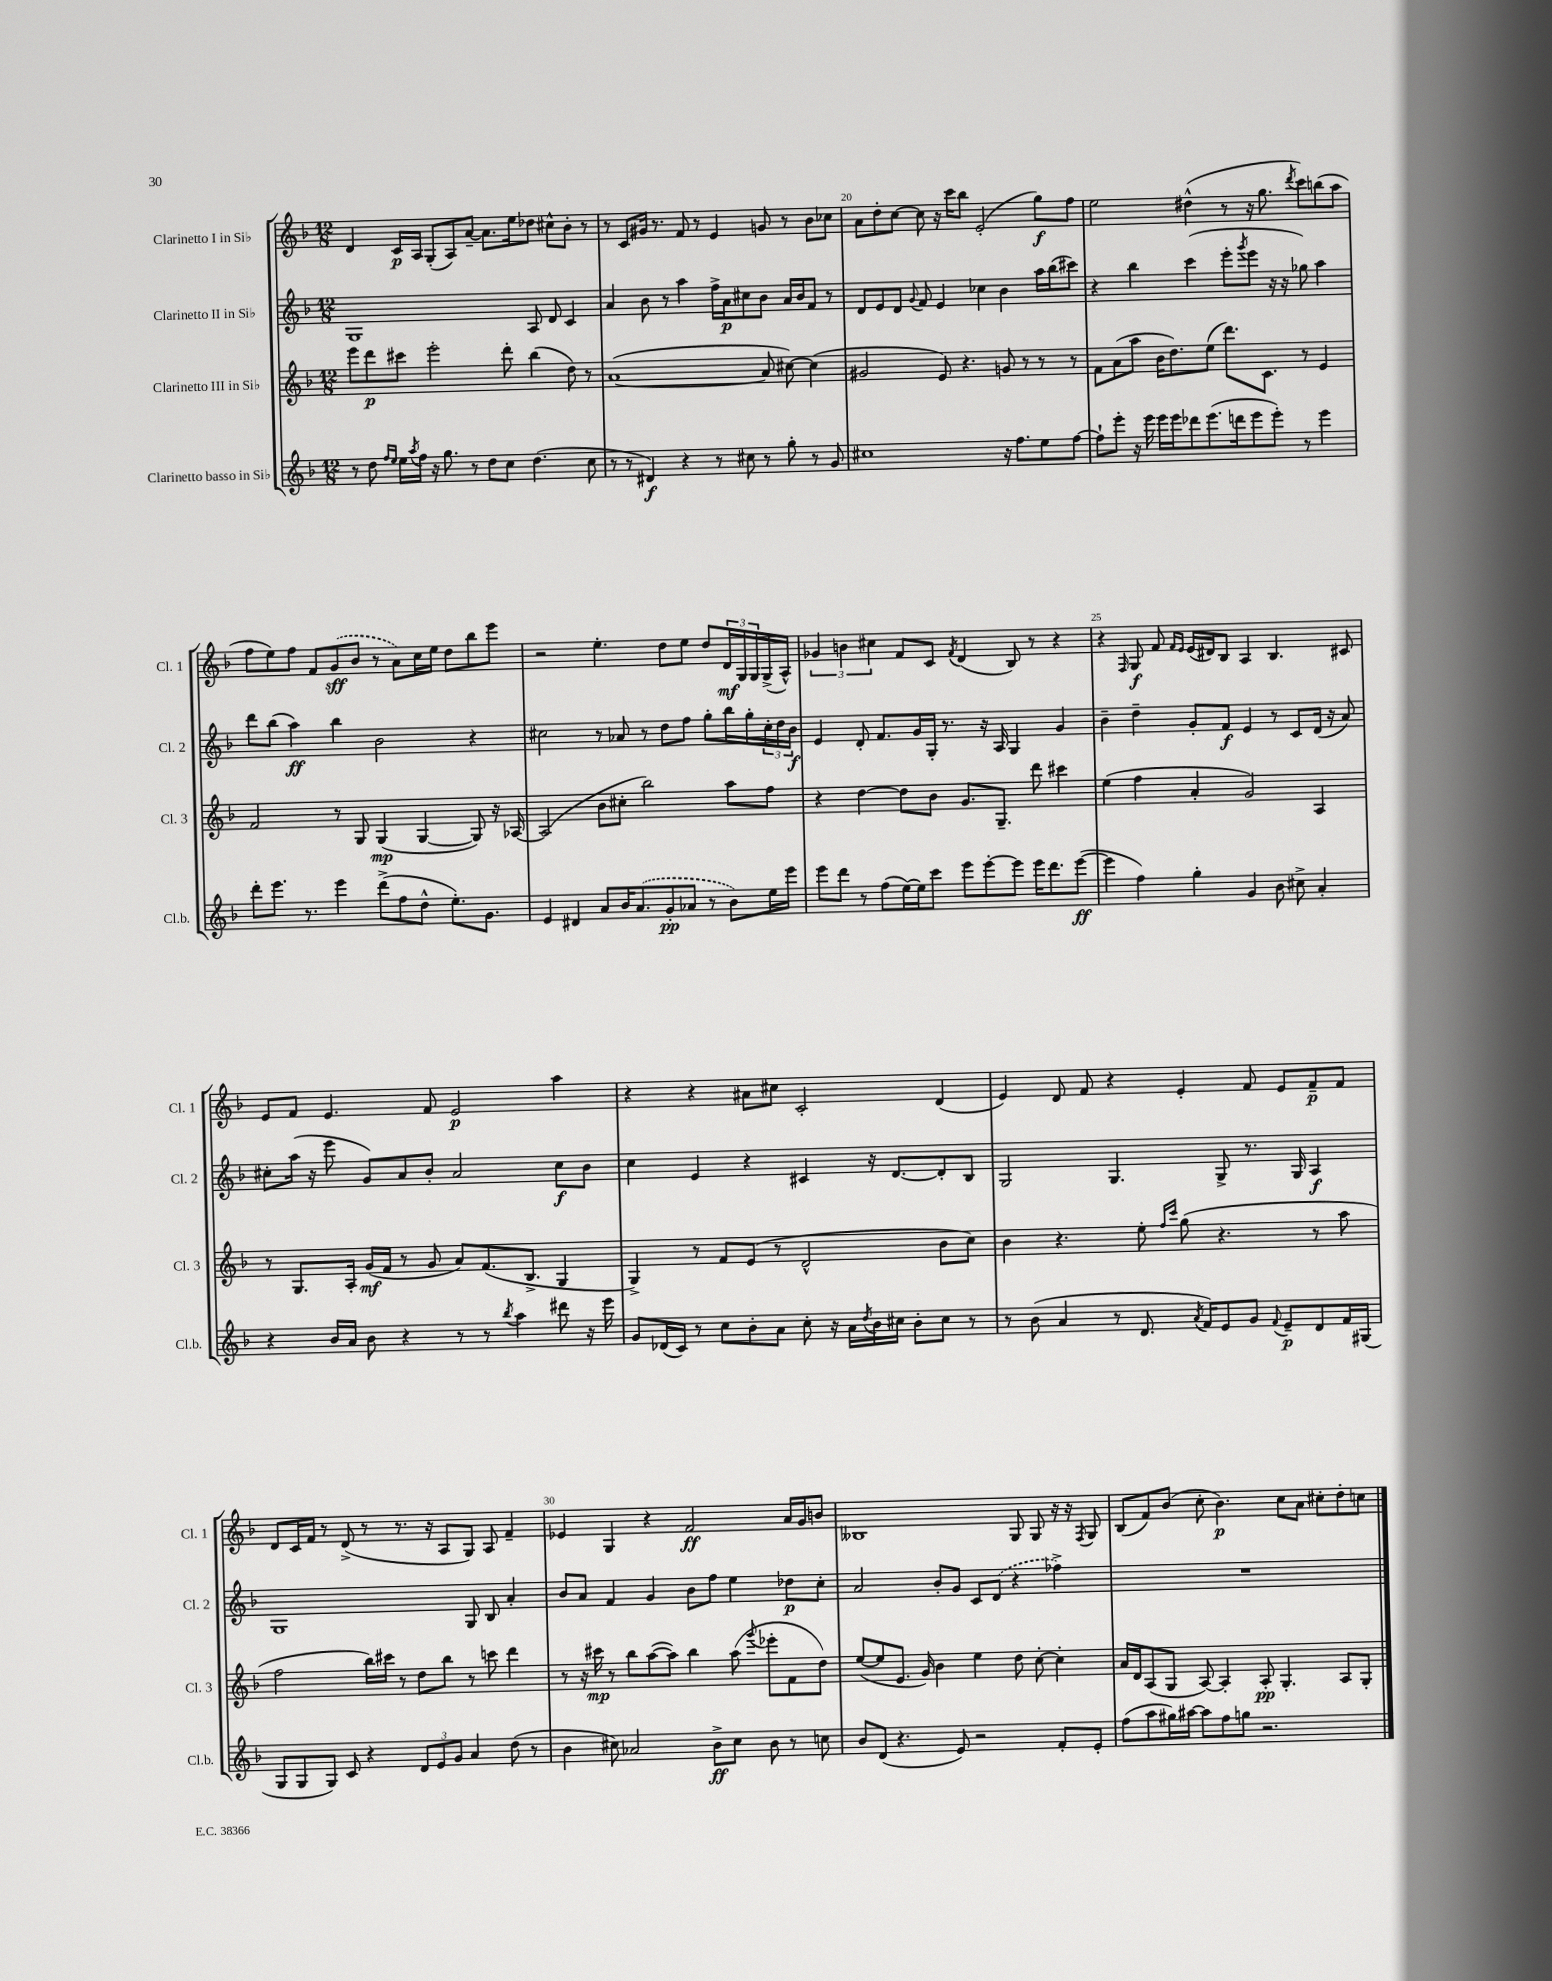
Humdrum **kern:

**kern	**kern	**kern	**kern
*staff4	*staff3	*staff2	*staff1
*clefG2	*clefG2	*clefG2	*clefG2
*k[b-]	*k[b-]	*k[b-]	*k[b-]
*M12/8	*M12/8	*M12/8	*M12/8
8r	8eee	1G	4d
8dd	8ddd	.	.
16qqff	.	.	.
16qqee	.	.	.
16ee	8ccc#	.	16c
8qaa	.	.	.
16ff	.	.	16A
16r	2eee'	.	(8G'
8.gg	.	.	.
.	.	.	8A)
8r	.	.	[8a~
8dd	.	.	8.a]
8cc	8ddd'	.	.
.	.	.	16ee
(4.dd	(4bb-	8A	8dd-
.	.	8d	8cc#^^
.	8dd)	4c	8b-'
8cc	8r	.	8r
=	=	=	=
8r	([1a	4a	8r
8r	.	.	8c
4d#)	.	8b-	16g#
.	.	.	8.r
.	.	8r	.
4r	.	4aa	8f
.	.	.	8r
8r	.	16ff^	4e
.	.	16a	.
8cc#	.	8cc#	.
8r	8a]	8b-	8g
8gg'	[8cc#)	16a	8r
.	.	16b-	.
8r	(4cc#]	8f	8b-
8g	.	8r	8cc-
=	=	=	=
1cc#	2g#	8d	8a
.	.	8e	8dd'
.	.	8d	[8cc
.	.	8qqg	.
.	.	8f	8cc]
.	8e)	4e	16r
.	.	.	16ccc
.	4.r	.	8bb-
.	.	4cc-	(2e'
16r	8g	4b-	.
8.ff	.	.	.
.	8r	.	.
8ee	8r	16aa	8gg)
.	.	(16bb-	.
[8ff	8r	8ccc#)	8ff
=	=	=	=
8ff`]	8f	4r	2ee
8eee'	(8a	.	.
16r	8aa	4bb-	.
16eee	.	.	.
16eee	16b-	.	.
16eee	8.dd)	.	.
8ddd-	.	(4ccc	(4dd#^^
(8.eee	(8ee	.	.
.	8.ddd)	8eee'	8r
16ddd	.	.	.
.	.	8qggg	.
8eee	.	8eee	16r
.	8.c	.	8.gg
8eee')	.	16r	.
.	.	16r	.
.	.	.	8qddd
8r	8r	8gg-)	8ccc)
4eee	4e	4aa	(8bb
.	.	.	8aa
=	=	=	=
8ddd'	2f	8ddd	8ff
8.eee	.	(8bb-	8ee)
.	.	4aa)	8ff
8.r	.	.	.
.	.	.	8f
4eee	8r	4bb-	(8g
.	8G	.	8b-
(8ddd^	(4G	2b-	8r
8ff	.	.	8a)
8dd^^	[4G	.	16cc
.	.	.	16ee
8.ee')	.	.	8dd
.	8G])	4r	8bb-
8.g	.	.	.
.	16r	.	8eee
.	[16A-	.	.
=	=	=	=
4e	(2A-]	2cc#	2r
4d#	.	.	.
8a	8b-	8r	4.ee'
16b-	8cc#'	8a-	.
(8.a	.	.	.
.	2bb-)	8r	.
8g'	.	8dd	8dd
8a-	.	8ff	8ee
8r	.	8gg'	8dd
8b-)	8aa	16bb-	24d
.	.	.	24G
.	.	16gg'	.
.	.	.	24G
16ee	8ff	24cc#'	(16G^
.	.	24dd	.
16eee	.	.	16A^^)
.	.	24b-	.
=	=	=	=
8eee	4r	4e	6g-
8ddd	.	.	.
.	.	.	6b
8r	[4dd	8d'	.
.	.	.	6cc#
(8ff	.	8.f	.
[16ee)	8dd]	.	8f
16ee]	.	16g	.
8ccc	8b-	16G'	8c
.	.	8.r	.
.	.	.	8qf
8eee	8.g	.	(4d
[8eee'	.	16r	.
.	8.G~	16A	.
8eee]	.	4G	8B-)
16eee	8ddd	.	8r
8.ddd	.	.	.
.	4ccc#	4g	4r
([8eee	.	.	.
=	=	=	=
4eee]	(4ee	4b-~	4r
.	.	.	16qqF
4ff)	4ff	4dd~	8G
.	.	.	8f
.	.	.	16qqf
.	.	.	16qqe
4gg'	4a'	8g'	(16e
.	.	.	16d#)
.	.	8f	8B-
4g	2g)	4e	4A
8b-	.	8r	4.B-
8cc#^	.	8c	.
4a'	4A	(16d	.
.	.	16r	.
.	.	8a)	8c#
=	=	=	=
4r	8r	8cc#'	8e
.	8.G	(16aa	8f
.	.	16r	.
16b-	.	8eee	4.e
16a	16A'	.	.
8b-	(16g	8g)	.
.	16f	.	.
4r	8r	8a	.
.	8g	8b-'	8f
8r	8a)	2a	2e
8r	(8.f	.	.
8qbb-	.	.	.
4aa	.	.	.
.	8.B-^	.	.
8ddd#	4G	8cc#	4aa
16r	.	8b-	.
16eee	.	.	.
=	=	=	=
8g	4G^)	4cc	4r
(16d-	.	.	.
16c)	.	.	.
8r	8r	4e	4r
8cc	8f	.	.
8b-'	(8e	4r	8a#
8a	8r	.	8cc#
8cc'	2d^^	4c#	2c'
16r	.	.	.
16a	.	.	.
8qdd	.	.	.
16b-	.	16r	.
16cc#	.	[8.d	.
8b-'	.	.	.
8cc#	8b-	8d']	(4d
8r	8cc)	8B-	.
=	=	=	=
8r	4b-	2G	4e)
(8b-	.	.	.
4a	4.r	.	8d
.	.	.	8f
8r	.	4.G	4r
8.d	8ee'	.	.
.	16qqff	.	.
.	16qqccc	.	.
.	(8gg	.	4e'
8qa	.	.	.
16f)	.	.	.
8e	4.r	8G^	.
8g	.	8.r	8f
8qqf	.	.	.
8e~	.	.	8e
.	.	16G	.
8d	8r	4A	8f~
16f	8aa	.	8f
(16G#	.	.	.
=	=	=	=
8G	2ff	1G	8d
8G	.	.	16c
.	.	.	16f
8G)	.	.	8r
8c	.	.	(8d^
4r	16bb-)	.	8r
.	16ccc#	.	.
.	8r	.	8.r
12d	8dd	.	.
.	.	.	16r
12e	.	.	.
.	8bb-	.	8A
12g	.	.	.
4a	8r	8G	8G)
.	8ccc	8B-	8A
(8dd	4ddd	4a'	4f~
8r	.	.	.
=	=	=	=
4b-	8r	8b-	4e-
.	16r	8a	.
.	16ccc#	.	.
8cc#)	8r	4f	4G
2a-	8bb-	.	.
.	([8aa	4g	4r
.	8aa])	.	.
.	4bb-	8b-	2f
8b-^	.	8ff	.
8cc#	(8aa	4ee	.
.	8qqggg	.	.
8b-	8eee-'	.	.
8r	8f	8dd-	16a
.	.	.	16g
8cc	8dd)	8cc'	8b
=	=	=	=
8b-	([8ee	2a	1B--
(8d	8ee]	.	.
4.r	8.e	.	.
.	16g)	.	.
.	4b-	8b-'	.
8e)	.	8g	.
2r	4ee	8c	.
.	.	(8d	.
.	8dd	4r	8G
.	[8cc'	.	8G
8f'	4cc']	4ff-^)	16r
.	.	.	16r
.	.	.	8qF
8e'	.	.	8G
=	=	=	=
(8ff	16a	1.r	(8B-
.	16d	.	.
8aa	(8A	.	8f)
16gg#)	8G	.	(8b-
[16aa#	.	.	.
8aa#]	[8A)	.	8cc'
8ff	4A']	.	4.b-)
8gg	.	.	.
2.r	8A'	.	.
.	4.G'	.	8cc
.	.	.	8a
.	.	.	8cc#'
.	8A	.	8dd'
.	8G'	.	8cc
==	==	==	==
*-	*-	*-	*-
